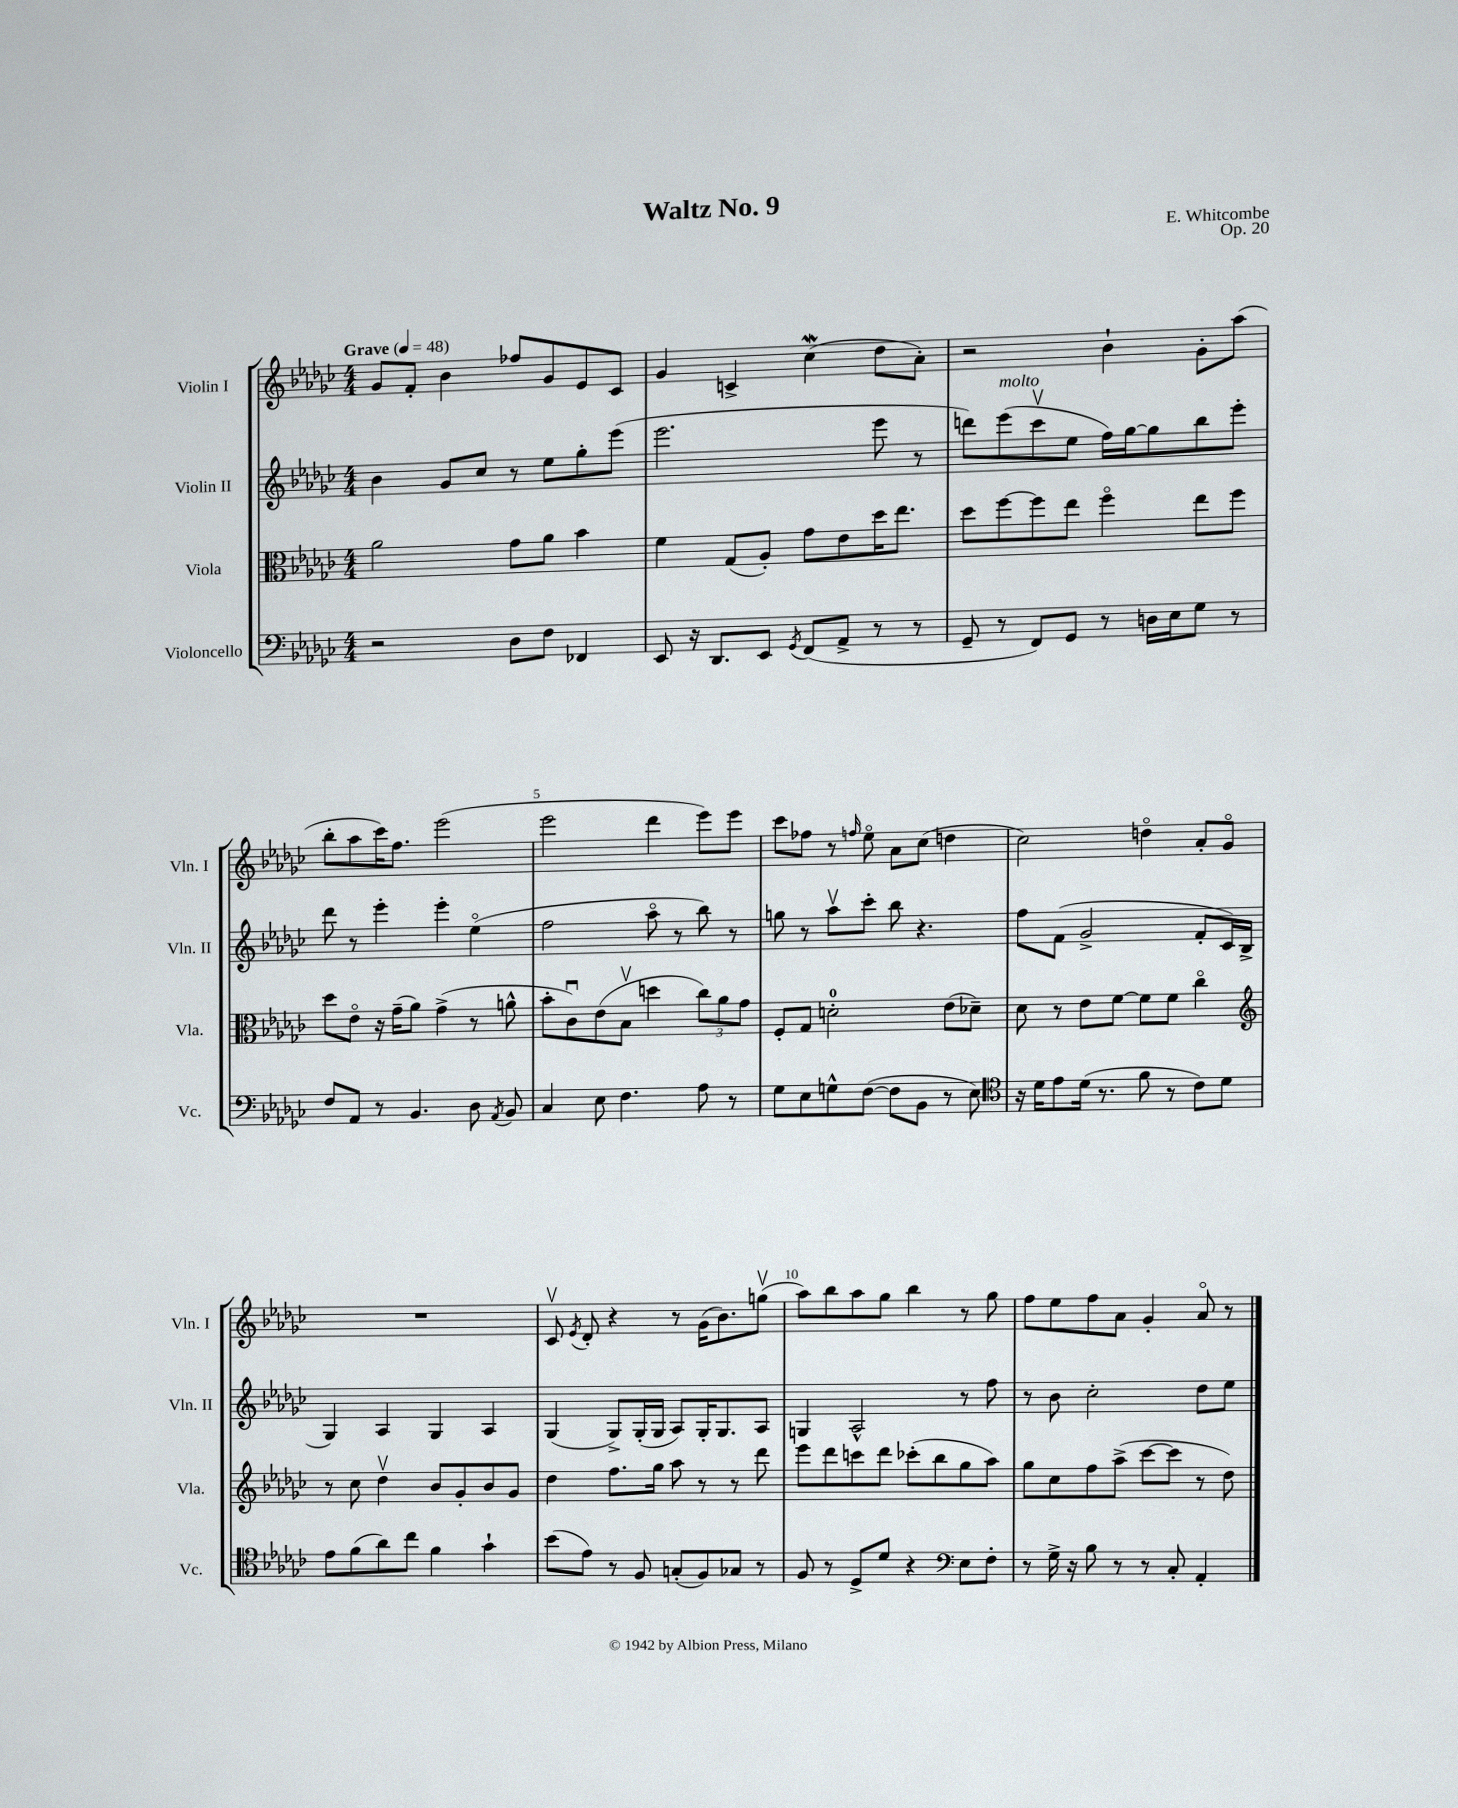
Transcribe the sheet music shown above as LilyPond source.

\header { title = "Waltz No. 9" composer = "E. Whitcombe" opus = "Op. 20" }
<<
\new StaffGroup <<
\new Staff = "s0" \with { instrumentName = "Violin I" shortInstrumentName = "Vln. I" } {
    \clef treble \key ges \major \numericTimeSignature \time 4/4 \tempo "Grave" 4 = 48
    \autoBeamOff ges'8[ f'8]-. bes'4 fes''8[ ges'8 ees'8 ces'8] |
    ges'4 c'4-> ces''4\mordent( des''8[ aes'8]-.) |
    r2 bes'4-! ges'8[-. aes''8]( |
    bes''8[-. aes''8 ces'''16) f''8.] ees'''2( |
    ees'''2 des'''4 ees'''8[) ees'''8] |
    ces'''8[ fes''8] r8 \grace { f''16 } ees''8\flageolet aes'8[ ces''8]( d''4 |
    ces''2) d''4\flageolet aes'8[-. ges'8]\flageolet |
    R1 |
    ces'8\upbow \acciaccatura { ees'8 } des'8-. r4 r8 ges'16[( bes'8.) g''8]\upbow( |
    aes''8[) bes''8 aes''8 ges''8] bes''4 r8 ges''8 |
    f''8[ ees''8 f''8 aes'8] ges'4-. aes'8\flageolet r8 \bar "|." |
}
\new Staff = "s1" \with { instrumentName = "Violin II" shortInstrumentName = "Vln. II" } {
    \clef treble \key ges \major \numericTimeSignature \time 4/4
    \autoBeamOff bes'4 ges'8[ ces''8] r8 ees''8[ ges''8-. ees'''8]( |
    ees'''2. ees'''8 r8 |
    d'''8[) ees'''8^\markup { \italic "molto" }( ces'''8\upbow ees''8] f''16[) ges''16~ ges''8 bes''8 ees'''8]-. |
    des'''8 r8 ees'''4-. ees'''4-. ees''4\flageolet( |
    f''2 aes''8\flageolet r8 bes''8) r8 |
    g''8 r8 aes''8[\upbow ces'''8]-. bes''8 r4. |
    f''8[ f'8]( ges'2-> f'8[-. ces'16) bes16]->( |
    ges4) aes4 ges4 aes4 |
    ges4( ges8[->) ges16-.( ges16] aes8[) ges16-. ges8. aes8] |
    g4 aes2-^ r8 f''8 |
    r8 bes'8 ces''2-. des''8[ ees''8] \bar "|." |
}
\new Staff = "s2" \with { instrumentName = "Viola" shortInstrumentName = "Vla." } {
    \clef alto \key ges \major \numericTimeSignature \time 4/4
    \autoBeamOff aes'2 ges'8[ aes'8] bes'4 |
    f'4 ges8[( aes8]-.) ges'8[ ees'8 des''16 ees''8.] |
    des''8[ f''8~ f''8 ees''8] f''4\flageolet ees''8[ f''8] |
    des''8[ ees'8]\flageolet r16 ges'16[--( aes'8]) ges'4->( r8 a'8-^ |
    bes'8[-. ces'8\downbow) ees'8( bes8]\upbow d''4 \tuplet 3/2 { ces''8[) aes'8 ges'8] } |
    f8[-. ges8] d'2-0-. ees'8[( des'8]--) |
    des'8 r8 ees'8[ f'8]~ f'8[ f'8] ces''4\flageolet |
    \clef treble r8 ces''8 des''4\upbow bes'8[ ges'8-. bes'8 ges'8] |
    des''4 f''8.[ ges''16] aes''8 r8 r8 des'''8 |
    ees'''8[ des'''8 c'''8 des'''8] ces'''8[-.( bes''8 ges''8 aes''8]) |
    ges''8[ ces''8 f''8 aes''8]->( ces'''8[~ ces'''8] r8 des''8) \bar "|." |
}
\new Staff = "s3" \with { instrumentName = "Violoncello" shortInstrumentName = "Vc." } {
    \clef bass \key ges \major \numericTimeSignature \time 4/4
    \autoBeamOff r2 des8[ f8] fes,4 |
    ees,8 r16 des,8.[ ees,8] \acciaccatura { ges,8 } f,8[( aes,8]-> r8 r8 |
    ges,8-- r8 f,8[) ges,8] r8 d16[ ees16 ges8] r8 |
    f8[ aes,8] r8 bes,4. des8 \acciaccatura { aes,8 } bes,8 |
    ces4 ees8 f4. aes8 r8 |
    ges8[ ees8 g8-^ f8]~( f8[ bes,8] r8 ees8) |
    \clef tenor r16 des'16[ ees'8 des'16]( r8. f'8 r8 ces'8[) des'8] |
    ees'8[ f'8( aes'8) ces''8] f'4 ges'4-! |
    bes'8[( ees'8]) r8 f8 g8[-.( f8) ges8] r8 |
    f8 r8 des8[-> des'8] r4 \clef bass ees8[ f8]-. |
    r8 ges16-> r16 bes8 r8 r8 ces8-. aes,4-. \bar "|." |
}
>>
>>
\layout { \context { \Score \override BarNumber.break-visibility = ##(#f #t #t) barNumberVisibility = #(every-nth-bar-number-visible 5) } }
